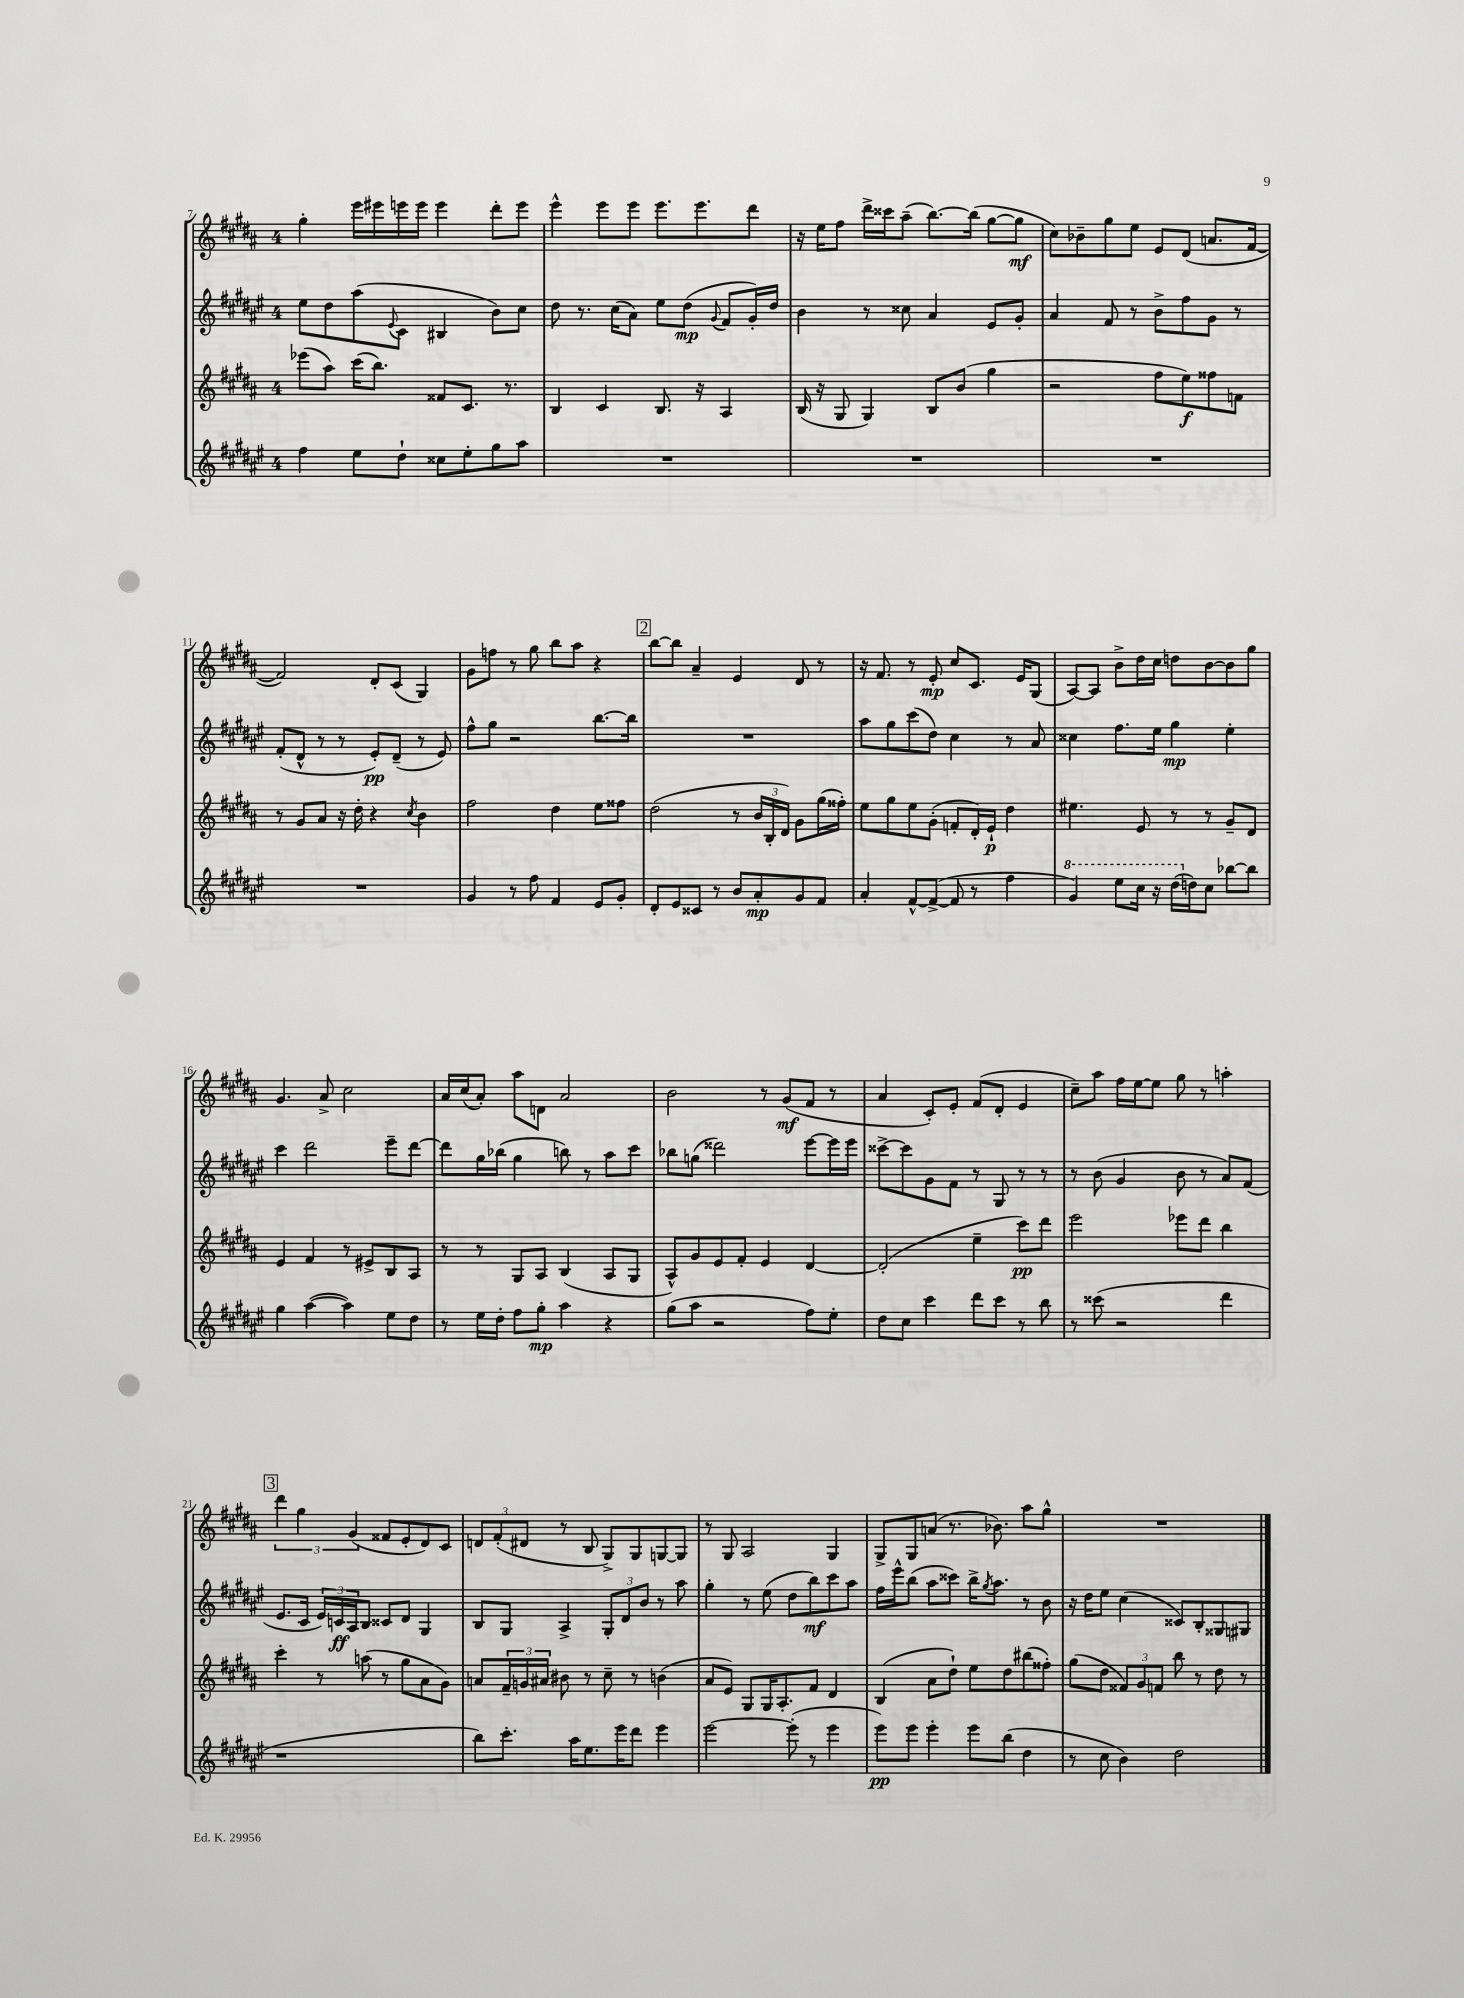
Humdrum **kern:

**kern	**kern	**kern	**kern
*staff4	*staff3	*staff2	*staff1
*clefG2	*clefG2	*clefG2	*clefG2
*k[f#c#g#d#a#e#]	*k[f#c#g#d#a#]	*k[f#c#g#d#a#e#]	*k[f#c#g#d#a#]
*M4/4	*M4/4	*M4/4	*M4/4
4ff#	(8eee-	8ee#	4gg#'
.	8aa#)	8dd#	.
8ee#	(16ccc#	(8aa#	16eee
.	8.bb)	.	16eee#
.	.	8qqe#	.
8dd#`	.	8c#	16eee
.	.	.	16eee
8cc##	8f##	4B#	4eee
8ee#'	8.c#	.	.
8gg#	.	8b)	8ddd#'
.	8.r	.	.
8aa#	.	8cc#	8eee
=	=	=	=
1r	4B	8dd#	4eee^^
.	.	8.r	.
.	4c#	.	8eee
.	.	(16cc#	.
.	.	8a#)	8eee
.	8.B	8ee#	8.eee
.	.	(8dd#	.
.	16r	.	8.eee
.	.	8qqg#	.
.	4A#	8f#	.
.	.	16g#')	8ddd#
.	.	16dd#	.
=	=	=	=
1r	(16B	4b	16r
.	16r	.	16ee
.	8G#	.	8ff#
.	4G#)	8r	16ddd#^
.	.	.	16ccc##
.	.	8cc##	(8aa#~
.	8B	4a#	[8.bb)
.	(8b	.	.
.	.	.	(16bb]
.	4gg#	8e#	[8gg#
.	.	8g#'	8gg#]
=	=	=	=
1r	2r	4a#	8cc#)
.	.	.	8b-~
.	.	8f#	8gg#
.	.	8r	8ee
.	8ff#	8b^	8e
.	8ee)	8ff#	(8d#
.	8ff##	8g#	8.a
.	8f	8r	.
.	.	.	[16f#
=	=	=	=
1r	8r	(8f#'	2f#])
.	8g#	8d#^^	.
.	8a#	8r	.
.	16r	8r	.
.	16dd#'	.	.
.	4r	8e#')	8d#'
.	.	(8d#~	(8c#
.	8qcc#	.	.
.	4b	8r	4G#)
.	.	8e#)	.
=	=	=	=
4g#	2ff#	8ff#^^	8g#
.	.	8gg#	8ff
8r	.	2r	8r
8ff#	.	.	8gg#
4f#	4dd#	.	8bb
.	.	.	8aa#
8e#	8ee	[8.bb	4r
8g#'	8ff##	.	.
.	.	16bb]	.
=	=	=	=
8d#'	(2dd#	1r	[8bb
8e#	.	.	8bb]
8c##	.	.	4a#~
8r	.	.	.
8b	8r	.	4e
8a#'	24b	.	.
.	24B'	.	.
.	24d#)	.	.
8g#	8g#	.	8d#
8f#	(16gg#	.	8r
.	16ff##')	.	.
=	=	=	=
4a#'	8ee	8aa#	16r
.	.	.	8.f#
.	8gg#	8gg#	.
[8f#^^	8ee	(8ccc#	8r
(8f#^_	(8g#'	8dd#)	8e'
8f#]	8f'	4cc#	8cc#
8r	16d#')	.	8.c#
.	16e`	.	.
4ff#	4dd#	8r	.
.	.	.	16e
.	.	8a#	(8G#
=	=	=	=
4gg#)	4.ee#	4cc##	[8A#)
.	.	.	8A#]
8eee#	.	8.ff#	8b^
16ccc#	8e	.	16dd#
16r	.	16ee#	16cc#
(16ddd#	8r	4gg#	8dd
16dd)	.	.	.
8cc#	8r	.	[8b
[8bb-	8g#~	4ee#'	8b]
8bb-]	8d#	.	8gg#
=	=	=	=
4gg#	4e	4ccc#	4.g#
([4aa#	4f#	2ddd#	.
.	.	.	8a#^
4aa#])	8r	.	2cc#
.	8e#^	.	.
8ee#	8B	8eee#~	.
8dd#	8A#	[8ddd#	.
=	=	=	=
8r	8r	8ddd#]	16a#
.	.	.	(16cc#
16ee#	8r	16gg#	8a#')
16dd#'	.	(16bb-	.
8ff#	8G#	4gg#	8aa#
8gg#'	8A#	.	8d
4aa#	(4B	8bb)	2a#
.	.	8r	.
4r	8A#	8aa#	.
.	8G#	8ccc#	.
=	=	=	=
(8gg#	8A#^^)	8bb-	2b
8aa#	8g#	(8gg	.
2r	8e	2ddd##)	.
.	8f#'	.	.
.	4e	.	8r
.	.	.	(8g#
8ff#)	[4d#	[8eee#	8f#
8ee#'	.	16eee#]	8r
.	.	16eee#	.
=	=	=	=
8dd#	(2d#']	[8ccc##^	4a#
8cc#	.	8ccc##]	.
4ccc#	.	8g#	8c#')
.	.	8f#	8e'
8ddd#	4ee~	8r	(8f#
8ccc#	.	8G#	8d#'
8r	8ccc#)	8r	4e
8bb	8ddd#	8r	.
=	=	=	=
8r	2eee	8r	8cc#~)
(8ccc##	.	(8b	8aa#
2r	.	4g#	16ff#
.	.	.	[16ee
.	.	.	8ee]
.	8eee-	8b	8gg#
.	8ddd#	8r	8r
4ddd#	4bb	8a#)	4aa'
.	.	(8f#	.
=	=	=	=
1r	4ccc#'	8.e#	6ddd#
.	.	.	6gg#
.	.	16c#	.
.	8r	24e#)	.
.	.	24c	.
.	.	24A#	(6g#
.	(8aa	8B	.
.	8r	8c##	8f##
.	8gg#	8d#	8e'
.	8a#	4G#	8d#)
.	8g#)	.	8c#
=	=	=	=
8bb)	8a	8B	12d
.	.	.	(12f#'
8.ccc#'	24f#~	8G#	.
.	24g	.	12d#
.	24a#	.	.
.	8b#	4A#^	8r
16aa#	.	.	.
8.ee#	8r	.	8B
.	8cc#~	12G#'	8G#^)
16eee#	.	.	.
.	.	12d#	.
8ddd#	8r	.	8G#
.	.	12b	.
4eee#	(4b	8r	[8G
.	.	8aa#	8G]
=	=	=	=
[2eee#	8a#	4gg#'	8r
.	8e)	.	8G#
.	8G#	8r	2A#
.	16G#	(8ee#	.
.	8.A#'	.	.
(8eee#']	.	8dd#	.
8r	8f#	8bb)	.
4eee#	4d#	8ccc#	4G#
.	.	8aa#	.
=	=	=	=
8eee#)	(4B	16ff#	8G#^
.	.	16eee#^^	.
8eee#	.	(8bb	8G#
4eee#'	8a#	8aa#	(8a
.	8dd#`)	8ccc##)	8.r
8eee#	8ee	16bb^	.
.	.	8qgg#	.
.	.	8.aa#	8.b-)
(8bb	8dd#	.	.
4dd#	(8bb#	8r	8aa#
.	8ff##')	8b	8gg#^^
=	=	=	=
8r	(8gg#	16r	1r
.	.	16dd#	.
8cc#	8dd#	8ee#	.
4b)	12f##)	(4cc#	.
.	12g#	.	.
.	12f	.	.
2dd#	8bb	8c##)	.
.	8r	8B'	.
.	8dd#	8G##	.
.	8r	8G#	.
==	==	==	==
*-	*-	*-	*-
